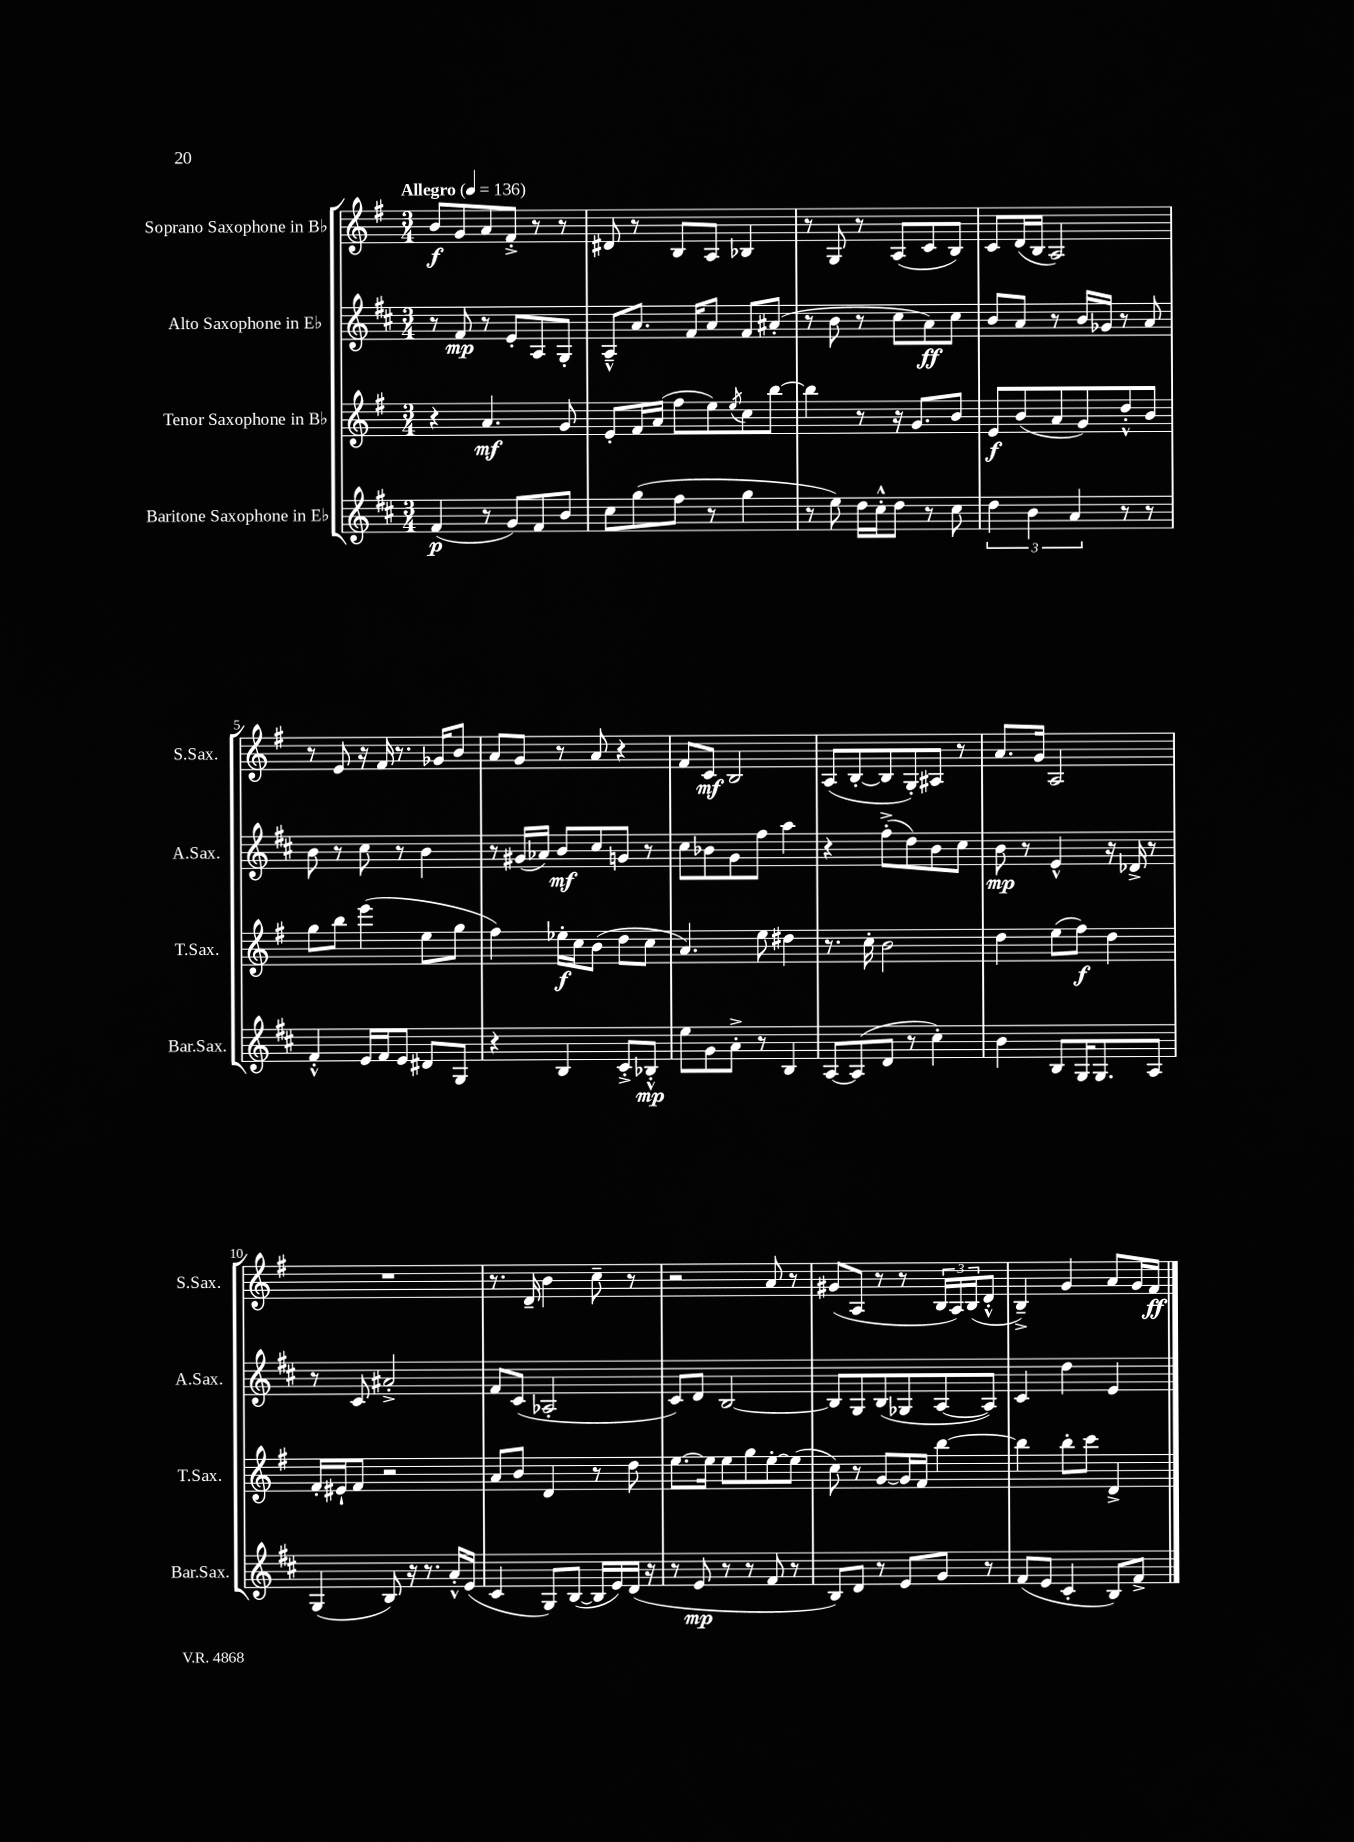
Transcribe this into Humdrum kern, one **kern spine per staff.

**kern	**kern	**kern	**kern
*staff4	*staff3	*staff2	*staff1
*clefG2	*clefG2	*clefG2	*clefG2
*k[f#c#]	*k[f#]	*k[f#c#]	*k[f#]
*M3/4	*M3/4	*M3/4	*M3/4
*MM136	*MM136	*MM136	*MM136
(4f#	4r	8r	8b
.	.	8f#	8g
8r	4.a	8r	8a
8g)	.	8e'	8f#'^
8f#	.	8A	8r
8b	8g	8G'	8r
=	=	=	=
8cc#	8e'	8A~^^	8d#
(8gg	16f#	8.a	8r
.	(16a	.	.
8ff#	8ff#	.	8B
.	.	16f#	.
8r	8ee)	8a	8A
.	8qee	.	.
4gg	8cc	8f#	4B-
.	[8bb	(8a#'	.
=	=	=	=
8r	4bb]	8r	8r
8ee)	.	8b	8G
16dd	8r	8r	8r
16cc#'^^	.	.	.
8dd	16r	8cc#	(8A
.	8.g	.	.
8r	.	8a)	8c
8cc#	8b	8cc#	8B)
=	=	=	=
6dd	8e	8b	8c
.	(8b	8a	(16d
6b	.	.	.
.	.	.	16B
.	8a	8r	2A)
6a	.	.	.
.	8g)	16b	.
.	.	16g-	.
8r	8dd'^^	8r	.
8r	8b	8a	.
=	=	=	=
4f#'^^	8gg	8b	8r
.	8bb	8r	8e
16e	(4eee	8cc#	16r
16f#	.	.	16f#
8e	.	8r	8.r
8d#	8ee	4b	.
.	.	.	16g-
8G	8gg	.	8b
=	=	=	=
4r	4ff#)	8r	8a
.	.	(16g#	8g
.	.	16a-)	.
4B	16ee-'	8b	8r
.	16cc	.	.
.	(8b	8cc#	8a
8c#'^	8dd	8g	4r
8B-'^^	8cc	8r	.
=	=	=	=
8ee	4.a)	8cc#	8f#
8g	.	8b-	8c
8a'^	.	8g	2B
8r	8ee	8ff#	.
4B	4dd#	4aa	.
=	=	=	=
[8A	8.r	4r	(8A
(8A]	.	.	[8B'
.	16cc'	.	.
8d	2b	(8ff#'^	8B]
8r	.	8dd)	8G')
4cc#')	.	8b	8A#
.	.	8cc#	8r
=	=	=	=
4b	4dd	8b	8.a
.	.	8r	.
.	.	.	16g
8B	(8ee	4e^^	2A
16G	8ff#)	.	.
8.G	.	.	.
.	4dd	16r	.
.	.	16d-^	.
8A	.	8r	.
=	=	=	=
(4G	16f#'	8r	2.r
.	16e#`	.	.
.	8f#	8c#	.
8B)	2r	2a#'^	.
16r	.	.	.
8.r	.	.	.
16a'^^	.	.	.
(16e	.	.	.
=	=	=	=
4c#	8a	8f#	8.r
.	8b	(8c#	.
.	.	.	16d~
8G)	4d	2A-'	4b
([8B	.	.	.
16B]	8r	.	8cc~
16e)	.	.	.
(16d	8dd	.	8r
16r	.	.	.
=	=	=	=
8r	[8.ee	8c#)	2r
8e	.	8d	.
.	16ee]	.	.
8r	8ee	[2B	.
8r	8gg	.	.
8f#	[8ee'	.	8a
8r	(8ee]	.	8r
=	=	=	=
8B)	8cc)	8B]	(8g#
8d	8r	8G	8A
8r	[8g	(8B	8r
8e	16g]	8G-	8r
.	16f#	.	.
8g	[4bb	[8A	24B
.	.	.	24A)
.	.	.	(24B
8r	.	8A])	8d'^^
=	=	=	=
(8f#	4bb]	4c#	4B~^)
8e	.	.	.
4c#'	8bb'	4dd	4g
.	8ccc	.	.
8B)	4d^	4e	8a
8f#^	.	.	16g
.	.	.	16f#
==	==	==	==
*-	*-	*-	*-
